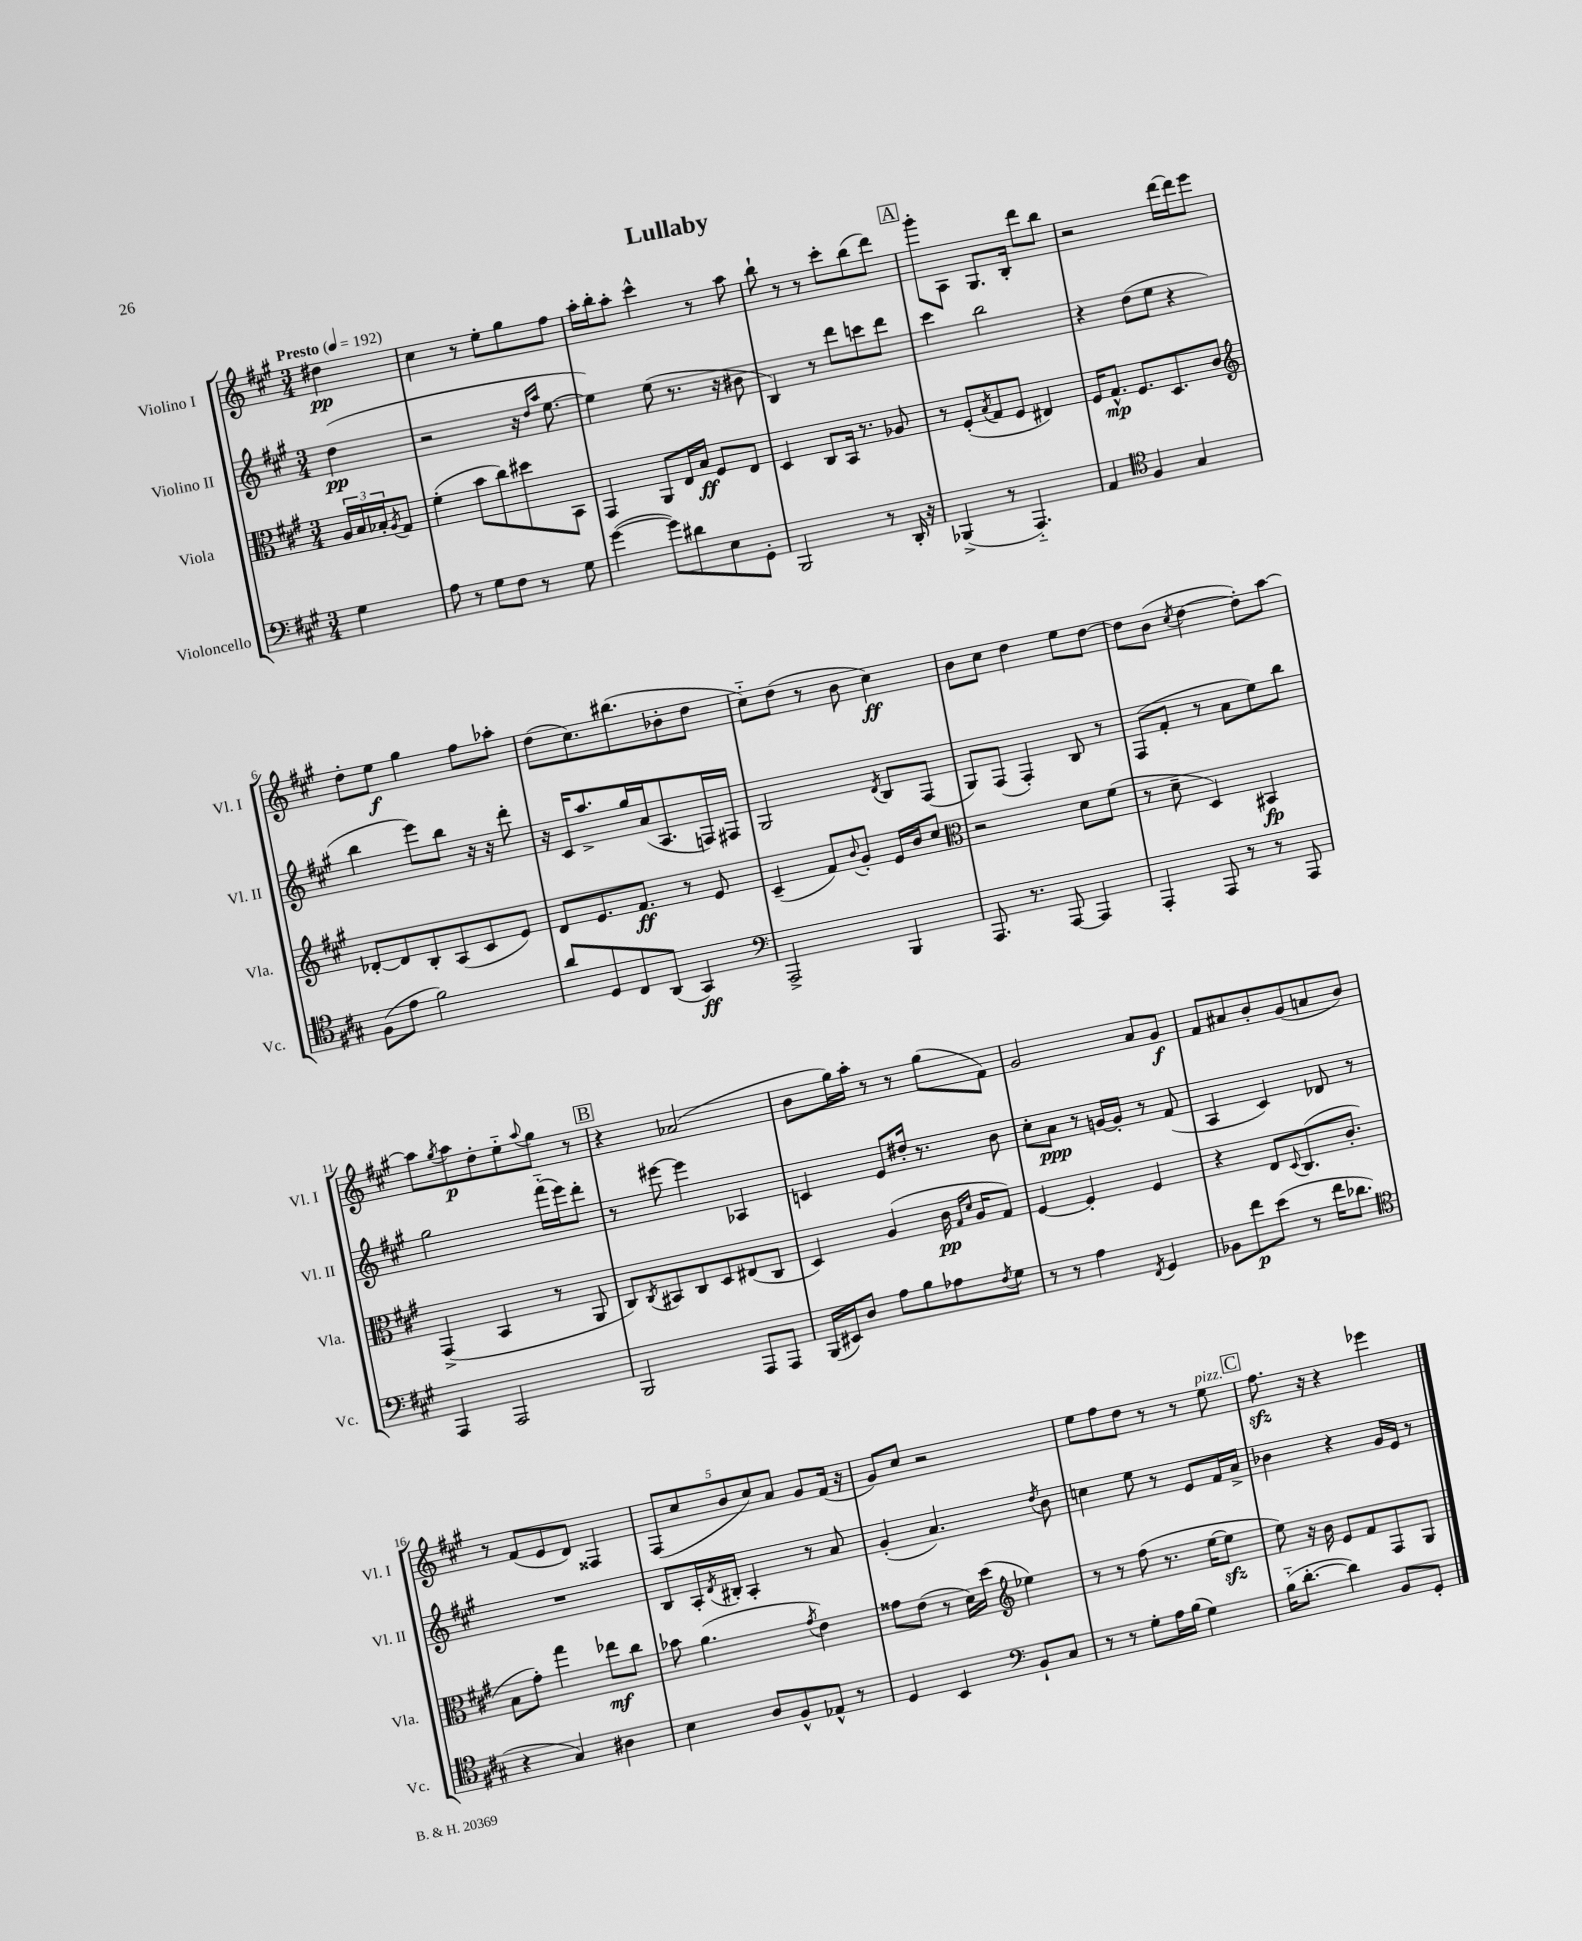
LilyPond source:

\header { title = "Lullaby" }
<<
\new StaffGroup <<
\new Staff = "s0" \with { instrumentName = "Violino I" shortInstrumentName = "Vl. I" } {
    \clef treble \key a \major \numericTimeSignature \time 3/4 \partial 4 \tempo "Presto" 4 = 192
    dis''4\pp |
    cis''4 r8 e''8-. gis''8 fis''8 |
    a''16-. b''16-. a''8-. cis'''4-^ r8 a''8 |
    b''8-! r8 r8 cis'''8-. b''8( d'''8) |
    \mark \markup { \box "A" } gis'''8-. a8 gis8. b16-. d'''8 b''8 |
    r2 d'''16~ d'''16 e'''8 |
    d''8-. e''8\f gis''4 fis''8 aes''8-. |
    d''8( cis''8.) bis''8.( bes'8-. d''8 |
    cis''8-_) d''8( r8 b'8 cis''4\ff) |
    b'8 cis''8 d''4 e''8 d''8~ |
    d''8 b'8( \acciaccatura { cis''8 } d''4~ d''8-.) a''8~ |
    a''8 \acciaccatura { gis''8 } a''8\p d''8-. e''8-_ \appoggiatura { a''8 } gis''8 r8 |
    \mark \markup { \box "B" } r4 aes'2( |
    b'8 gis''16) a''16-. r8 r8 gis''8( fis'8) |
    gis'2 a'8 gis'8\f |
    fis'8 ais'8 b'8-. gis'8( a'8 b'8) |
    r8 fis'8( e'8 d'8) fisis4 |
    \tuplet 5/4 { fis8( cis''8 b'8 cis''8) a'8 } gis'8 fis'16( r16 |
    gis'8) cis''8 r2 |
    e''8 fis''8 d''8 r8 r8 e''8^\markup { \italic "pizz." } |
    \mark \markup { \box "C" } fis''8.\sfz r16 r4 ees'''4 \bar "|." |
}
\new Staff = "s1" \with { instrumentName = "Violino II" shortInstrumentName = "Vl. II" } {
    \clef treble \key a \major \numericTimeSignature \time 3/4 \partial 4
    d''4\pp( |
    r2 r16 \grace { d''16 a''16 } e''8.~ |
    e''4) e''8( r8. r16 bis'8 |
    b4) r8 d'''8 c'''8 d'''8 |
    \mark \markup { \box "A" } cis'''4 b''2 |
    r4 d''8( e''8 r4 |
    b''4 e'''8) b''8 r16 r16 d'''8-. |
    r16 cis'16 a''8.-> gis''16 a'16( a8. f16) fis16 |
    gis2 \acciaccatura { d'8 } b8 fis8( |
    gis8) fis8( fis4-.) b8 r8 |
    fis8( fis'8-. r8 a'8 e''8) b''8 |
    gis''2 fis'''16-_( e'''16) d'''8-. |
    \mark \markup { \box "B" } r8 eis'''8~ eis'''4 aes4 |
    c'4 e'8 dis''16-. r8. b'8 |
    cis''8-. a'8\ppp r8 g'16~ g'16-. r8 fis'8( |
    a4 cis'4) des'8 r8 |
    R2. |
    b8 a16-. \acciaccatura { d'8 } bis16-. a4-. r8 a'8 |
    gis'4-.( a'4.) \acciaccatura { d''8 } b'8 |
    c''4 e''8 r8 e'8 fis'16 a'16-> |
    \mark \markup { \box "C" } bes'4 r4 gis'16 e'16 r8 \bar "|." |
}
\new Staff = "s2" \with { instrumentName = "Viola" shortInstrumentName = "Vla." } {
    \clef alto \key a \major \numericTimeSignature \time 3/4 \partial 4
    \tuplet 3/2 { a16 b16 bes16-. } \acciaccatura { a8 } gis8 |
    fis'4-.( b'8 cis''8) dis''8 b,8 |
    gis,4 a,8 e16 b16\ff fis8 e8 |
    d4 cis8 b,16 r8. aes8 |
    \mark \markup { \box "A" } r8 fis8-.( \acciaccatura { b8 } gis8 fis8 eis4) |
    fis16 gis8.-^\mp fis8. d8. cis'8 |
    \clef treble des'8~-. des'8 b8-. a8( cis'8 e'8) |
    d'8 e'8. fis'8.\ff r8 e'8 |
    cis'4--( fis'8) \appoggiatura { b'8 } gis'8-. e'16 b'16 cis''8 |
    \clef alto r2 d'8 fis'8( |
    r8 d'8-- d4) bis,4\fp |
    gis,4->( b,4 r8 a,8 |
    \mark \markup { \box "B" } cis8) \acciaccatura { cis8 } bis,8 cis8 d8 eis8( cis8 |
    d4) a4( cis'16\pp \grace { gis16 d'16 } a16 gis8) |
    fis4~ fis4-. fis4 |
    r4 e8 \appoggiatura { d8 } cis8.( cis'8.-. |
    b8 gis'8-.) gis''4 ees''8\mf cis''8 |
    bes'8 a'4.( \acciaccatura { gis'8 } e'4) |
    gisis'8 e'8( r8 d'16) d''16( \clef treble ees''4) |
    r8 r8 fis''8( r8. e''16~ e''8\sfz |
    \mark \markup { \box "C" } e''8) r16 b'16 e'8 fis'8 fis8 gis8 \bar "|." |
}
\new Staff = "s3" \with { instrumentName = "Violoncello" shortInstrumentName = "Vc." } {
    \clef bass \key a \major \numericTimeSignature \time 3/4 \partial 4
    gis4 |
    a8 r8 gis8 fis8 r8 gis8 |
    gis'4~( gis'8) dis'8 e8 gis,8-. |
    b,,2 r8 d,16-. r16 |
    \mark \markup { \box "A" } bes,,4->( r8 a,,4.-_) |
    a,4 \clef tenor fis4 gis4 |
    fis8( e'8 fis'2) |
    a'8 d8 cis8 a,8( gis,4\ff) |
    \clef bass a,,2-> b,,4 |
    a,,8. r8. a,,8~ a,,4 |
    a,,4-. a,,8 r8 r8 a,,8 |
    a,,4 a,,2 |
    \mark \markup { \box "B" } b,,2 a,,8 a,,8 |
    b,,16( eis,16) d8 a8 b8 aes8 \acciaccatura { fis8 } gis8 |
    r8 r8 a4 \acciaccatura { fis,8 } gis,4 |
    bes,8 fis'8\p e'8( r8 fis'16 des'8. |
    \clef tenor r4 gis4) ais4 |
    b4 a8 fis8-^ ees8-^ r8 |
    d4 b,4 \clef bass b,8-! cis8 |
    r8 r8 gis8-. a16 b16( gis4) |
    \mark \markup { \box "C" } b16-_( d'8.~-. d'4) b,8 gis,8-. \bar "|." |
}
>>
>>
